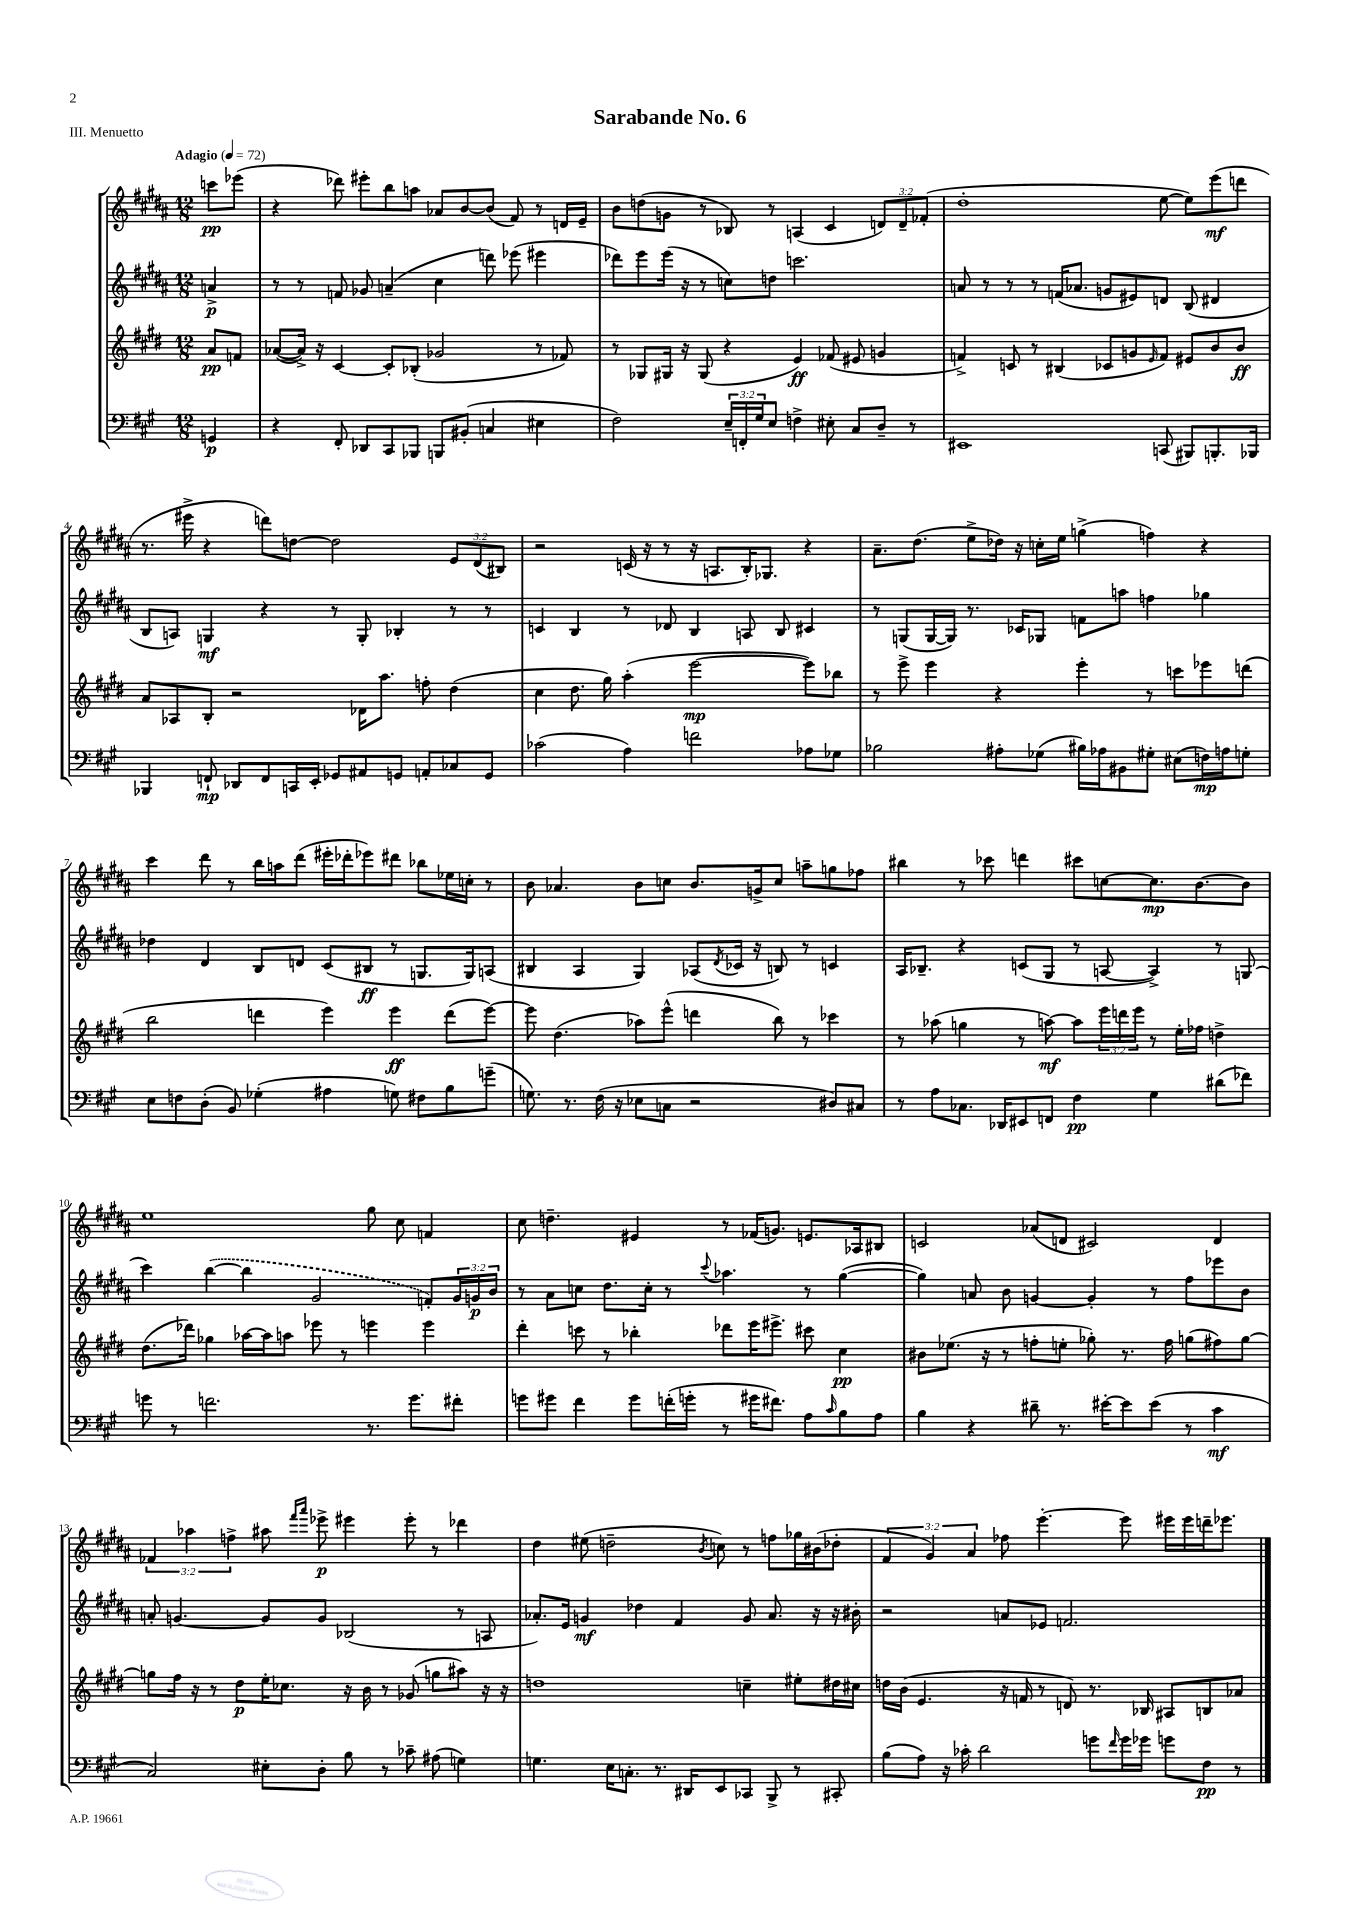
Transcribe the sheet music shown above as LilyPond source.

\header { title = "Sarabande No. 6" piece = "III. Menuetto" }
<<
\new StaffGroup <<
\new Staff = "s0" {
    \clef treble \key b \major \numericTimeSignature \time 12/8 \override Staff.TupletNumber.text = #tuplet-number::calc-fraction-text \partial 4 \tempo "Adagio" 4 = 72
    c'''8\pp ees'''8( |
    r4 des'''8) eis'''8-. b''8 a''8 aes'8 b'8~ b'8( fis'8) r8 d'16 e'16-- |
    b'8 d''8( g'8 r8 bes8) r8 a4( cis'4 \tuplet 3/2 { d'8) d'8-- fes'8-.( } |
    dis''1-. e''8~ e''8) e'''8\mf( d'''8 |
    r8. eis'''16-> r4 d'''8) d''8~ d''2 \tuplet 3/2 { e'8 dis'8( bis8) } |
    r2 c'16( r16 r8 r16 a8. b16-.) ges8. r4 |
    ais'8.-- dis''8.( e''8-> des''16) r16 c''16-. e''16 g''4->( f''4) r4 |
    cis'''4 dis'''8 r8 b''16 a''16 dis'''8( eis'''16-. des'''16-. ees'''8) dis'''8 bes''8 ees''16 c''16-. r8 |
    b'8 aes'4. b'8 c''8 b'8. g'16-> c''8 a''8-- g''8 fes''8 |
    bis''4 r8 ces'''8 d'''4 cis'''8 c''8~ c''8.\mp b'8.~ b'8 |
    e''1 gis''8 cis''8 f'4 |
    cis''8 d''4.-- eis'4 r8 fes'16( g'8.) e'8. aes16 bis8 |
    c'2 aes'8( d'8 cis'2) d'4 |
    \tuplet 3/2 { fes'4 aes''4 f''4-> } ais''8 \grace { fis'''16 ais'''16 } ees'''8->\p eis'''4 eis'''8-. r8 des'''4 |
    dis''4 eis''8( d''2-- \acciaccatura { b'8 } c''8) r8 f''8 ges''16 bis'16( des''8-. |
    \tuplet 3/2 { fis'4 gis'4) ais'4 } fes''8 e'''4.~-. e'''8 eis'''16 eis'''16 d'''16-- ees'''8. \bar "|." |
}
\new Staff = "s1" {
    \clef treble \key b \major \numericTimeSignature \time 12/8 \override Staff.TupletNumber.text = #tuplet-number::calc-fraction-text \partial 4
    a'4->\p |
    r8 r8 f'8 ges'8 a'4--( cis''4 d'''8) ees'''8( eis'''4 |
    des'''8) e'''8 e'''16( r16 r8 c''8) d''8 c'''2. |
    a'8 r8 r8 r8 f'16( aes'8. g'8 eis'8) d'8 b8( dis'4 |
    b8 a8) g4\mf r4 r8 g8-. bes4-. r8 r8 |
    c'4 b4 r8 des'8 b4 a8 b8 cis'4 |
    r8 g8( g16~ g16) r8. ces'16 ges8 f'8 a''8 f''4 ges''4 |
    des''4 dis'4 b8 d'8 cis'8( bis8\ff r8 g8. g16) a8( |
    bis4 ais4 gis4) aes8( \acciaccatura { dis'8 } ces'16 r16 b8) r8 c'4 |
    ais16 bes8.-- r4 c'8( gis8 r8 a8~ a4->) r8 g8( |
    cis'''4) \once \slurDashed b''4~( b''4 gis'2 f'8-.) \tuplet 3/2 { gis'16 g'16\p b'16 } |
    r8 ais'8 c''8 dis''8. c''16-. r8 \appoggiatura { cis'''8 } aes''4. r8 gis''4~( |
    gis''4) a'8 b'8 g'4~ g'4-. r8 fis''8 ees'''8 b'8 |
    a'8-. g'4.~ g'8 g'8 bes2( r8 a8 |
    aes'8.-.) e'16 g'4\mf des''4 fis'4 g'8 aes'8. r16 r16 bis'16-. |
    r2 a'8 ees'8 f'2. \bar "|." |
}
\new Staff = "s2" {
    \clef treble \key e \major \numericTimeSignature \time 12/8 \override Staff.TupletNumber.text = #tuplet-number::calc-fraction-text \partial 4
    a'8\pp f'8 |
    aes'8~( aes'16->) r16 cis'4~ cis'8-. bes8-.( ges'2 r8 fes'8) |
    r8 ges8 gis16 r16 gis8( r4 e'4\ff) fes'8( eis'8 g'4 |
    f'4->) c'8 r8 bis4( ces'8 g'8 \grace { e'16 } f'8) eis'8 b'8 b'8\ff |
    a'8 aes8 b8-. r2 des'16 a''8. f''8-. dis''4( |
    cis''4 dis''8. gis''16) a''4-.( e'''2~\mp e'''8) bes''8 |
    r8 e'''8-> e'''4 r4 e'''4-. r8 c'''8 ees'''8 d'''8( |
    b''2 d'''4 e'''4) e'''4\ff d'''8( e'''8~) |
    e'''8 dis''4.( aes''8) e'''8-^( d'''4 b''8) r8 ces'''4 |
    r8 aes''8( g''4 r8 a''8~\mf) a''8 \tuplet 3/2 { e'''16 d'''16 e'''16 } r8 e''16-. fes''16 d''4-> |
    dis''8.( des'''16) ges''4 aes''16~ aes''16 a''8 ees'''8 r8 e'''4 e'''4 |
    dis'''4-. c'''8 r8 bes''4-. des'''8 e'''16 eis'''8.-> cis'''8 cis''4\pp |
    bis'8 ees''8.( r16 r8 f''8-. e''8-. ges''8-.) r8. f''16 g''8( fis''8) g''8~ |
    g''8 fis''16 r16 r8 dis''8\p e''16-. ces''8. r16 b'16 r8 ges'8( g''8 ais''8) r16 r16 |
    d''1 c''4-- eis''8-. dis''16 cis''16 |
    d''16 b'16( e'4. r16 f'16 r8 d'8) r8. bes16 ais8 b8 aes'8 \bar "|." |
}
\new Staff = "s3" {
    \clef bass \key a \major \numericTimeSignature \time 12/8 \override Staff.TupletNumber.text = #tuplet-number::calc-fraction-text \partial 4
    g,4\p |
    r4 fis,8-. des,8 cis,8 bes,,8 b,,8 bis,8-.( c4 eis4 |
    fis2) \tuplet 3/2 { e16-- f,16-. gis16 } e8 f4-> eis8-. cis8 d8-- r8 |
    eis,1 c,8( bis,,8) b,,8.-. bes,,16 |
    bes,,4 f,8-!\mp des,8 f,8 c,16 e,16-. ges,8 ais,8 g,8 a,8-. ces8 g,8 |
    ces'2( a4) f'2 aes8 ges8 |
    bes2 ais8-. ges8( bis16) aes16 bis,8 gis8-. eis8( f16\mp) a16 g8-. |
    e8 f8 d8-.( b,8) ges4-.( ais4 g8) fis8 b8 g'8--( |
    g8.) r8. fis16( r16 ees8 c8 r2 dis8) cis8 |
    r8 a8 ces8. des,16 eis,8 f,8 fis4\pp gis4 dis'8( fes'8) |
    g'8 r8 f'2. r8. g'8. fis'8-. |
    g'8 gis'8 fis'4 gis'8 f'16-.( g'16-. r8 gis'16 fis'8.) a8 \grace { cis'16 } b8 a8 |
    b4 r4 dis'8-- r8. eis'16~-. eis'8 eis'8( r8 cis'4\mf |
    cis2) eis8-. d8-. b8 r8 ces'8-- ais8( g4) |
    g4. e16 c8.-. r8. dis,16 e,8 ces,8 b,,8-> r8 cis,8-. |
    b8( a8) r16 ces'16-. d'2 g'8 \grace { fis'16 } g'16 ges'16 g'8 fis8\pp r8 \bar "|." |
}
>>
>>
